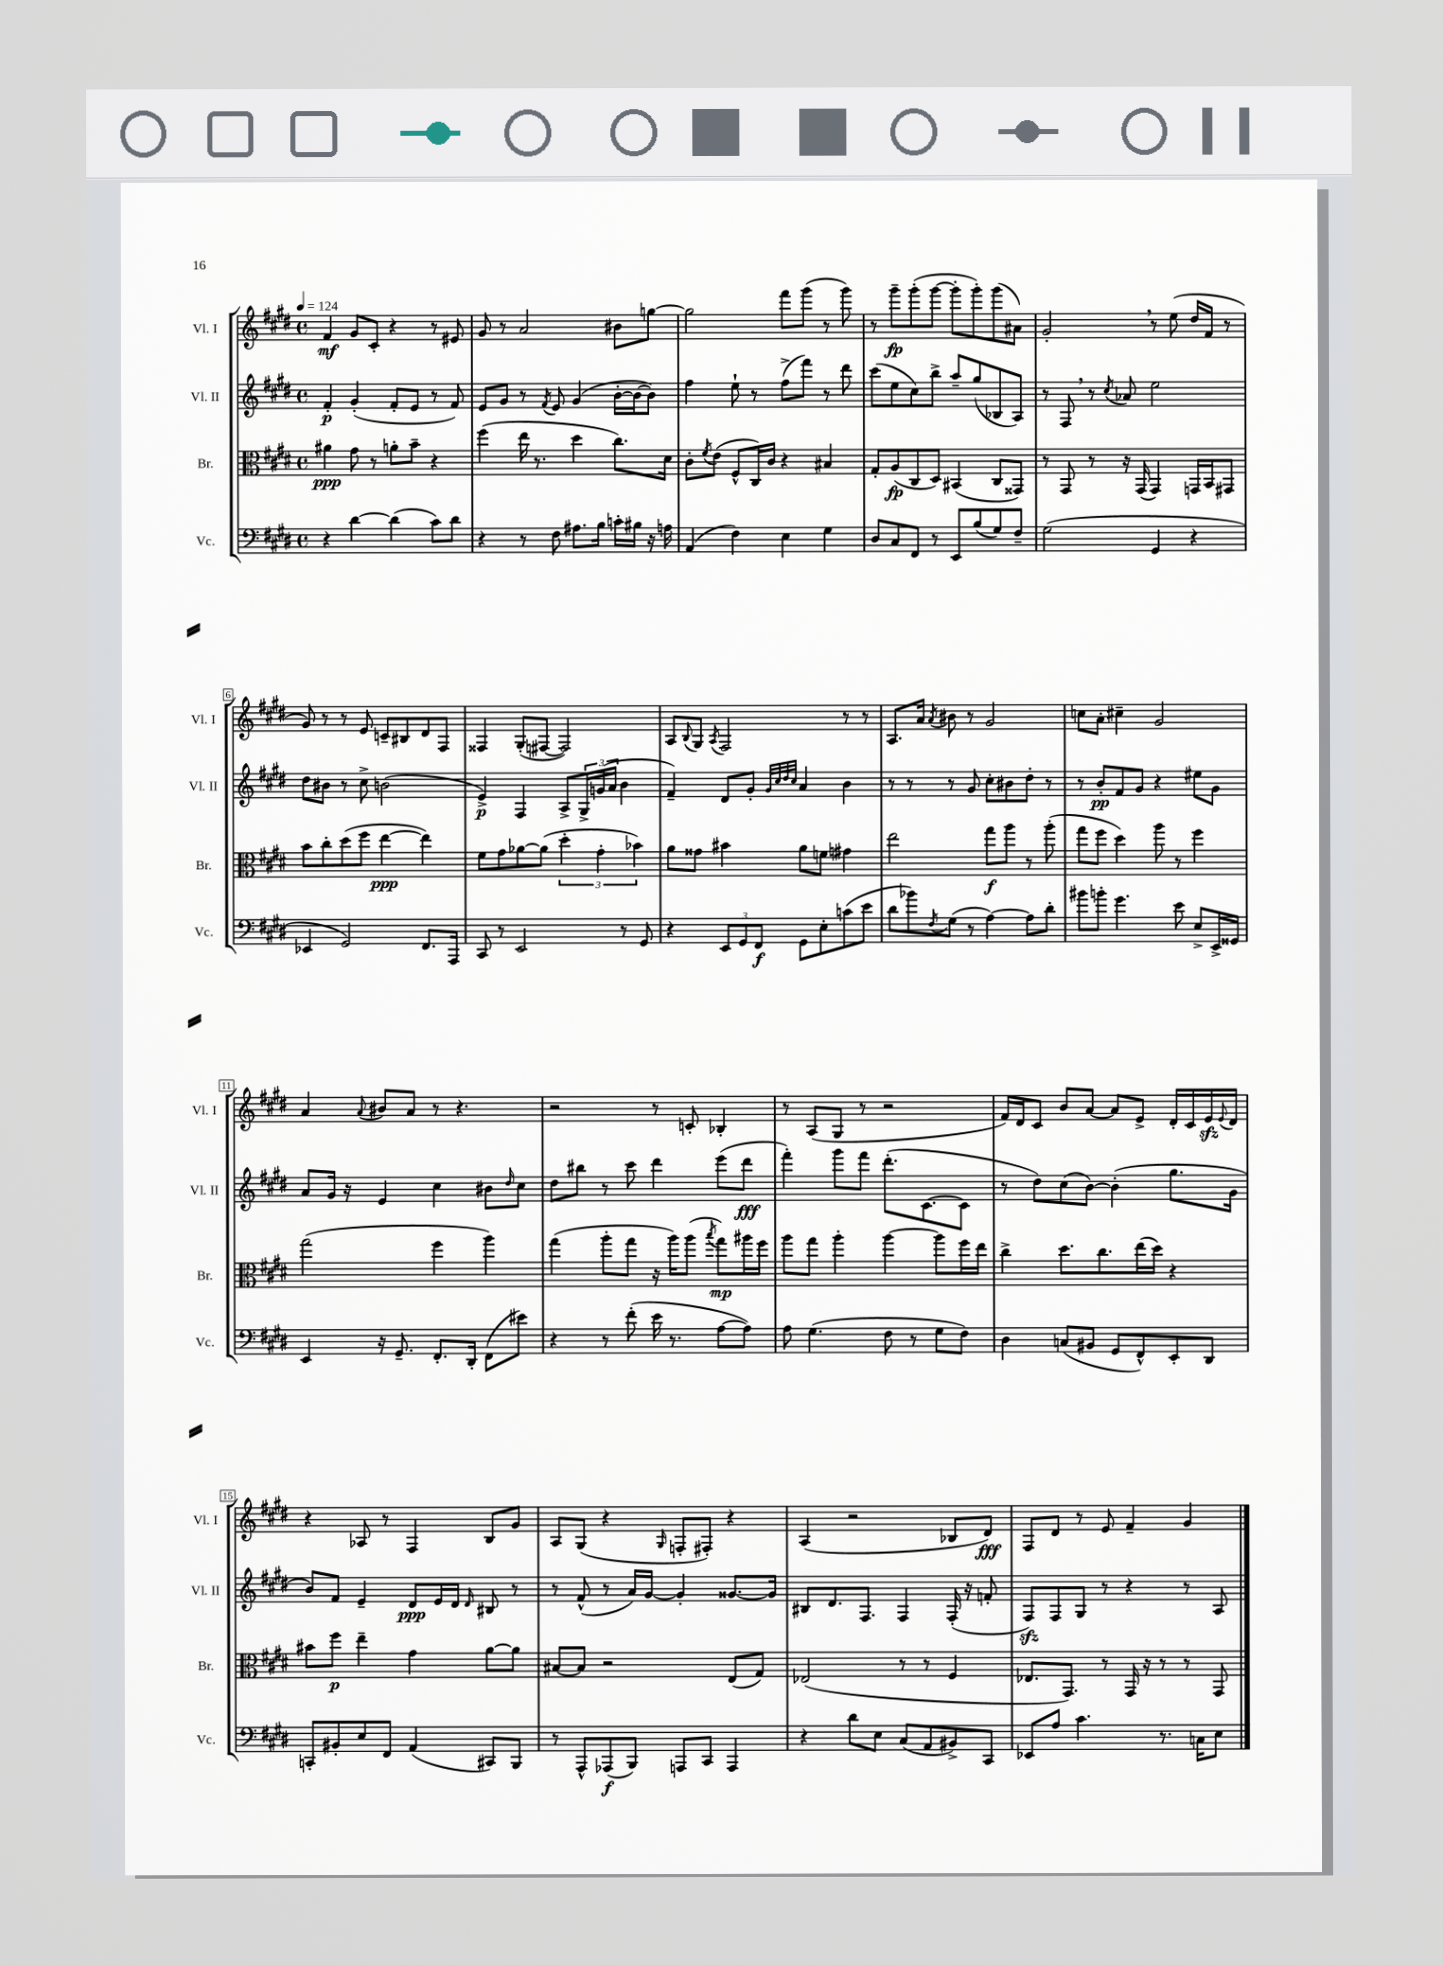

**kern	**dynam	**kern	**dynam	**kern	**dynam	**kern	**dynam
*part4	*part4	*part3	*part3	*part2	*part2	*part1	*part1
*staff4	*staff4	*staff3	*staff3	*staff2	*staff2	*staff1	*staff1
*I"Vc.	*	*I"Br.	*	*I"Vl. II	*	*I"Vl. I	*
*I'Vc.	*	*I'Br.	*	*I'Vl. II	*	*I'Vl. I	*
*clefF4	*	*clefC3	*	*clefG2	*	*clefG2	*
*k[f#c#g#d#]	*	*k[f#c#g#d#]	*	*k[f#c#g#d#]	*	*k[f#c#g#d#]	*
*M4/4	*	*M4/4	*	*M4/4	*	*M4/4	*
*met(c)	*	*met(c)	*	*met(c)	*	*met(c)	*
*MM124	*	*MM124	*	*MM124	*	*MM124	*
=1	=1	=1	=1	=1	=1	=1	=1
4r	.	4a#X\	ppp	4f#'/	p	4f#/	mf
[4d#\	.	8g#\	.	(4g#'/	.	8g#/L	.
.	.	8r	.	.	.	8c#'/J	.
(4d#\]	.	8an'\L	.	8f#'/L	.	4r	.
.	.	8b~\J	.	8e/J	.	.	.
8c#\L)	.	4r	.	8r	.	8r	.
8d#\J	.	.	.	8f#/)	.	8e#X/	.
=2	=2	=2	=2	=2	=2	=2	=2
4r	.	(4ff#\	.	8e/L	.	8g#/	.
.	.	.	.	8g#/J	.	8r	.
8r	.	16ee\	.	8r	.	2a/	.
.	.	8.r	.	.	.	.	.
.	.	.	.	8qf#/	.	.	.
8F#\	.	.	.	8e/	.	.	.
8.A#X\L	.	4dd#\	.	(4g#/	.	.	.
16B\Jk	.	.	.	.	.	.	.
16cn'\LL	.	8.cc#\L)	.	[16b'\LL	.	8b#X\L	.
16B#X\JJ	.	.	.	16b\J_	.	.	.
16r	.	.	.	8b\J])	.	[8ggn\J	.
16An\	.	16d#\Jk	.	.	.	.	.
=3	=3	=3	=3	=3	=3	=3	=3
(4AA/	.	8c#'\L	.	4ff#\	.	2gg\]	.
.	.	8qf#/	.	.	.	.	.
.	.	(8e\J	.	.	.	.	.
4F#\)	.	8F#^^/L	.	8ee`\	.	.	.
.	.	16C#/L)	.	8r	.	.	.
.	.	16c#/JJ	.	.	.	.	.
4E\	.	4r	.	(8ff#^\L	.	8fff#\L	.
.	.	.	.	8fff#\J)	.	(8ggg#\J	.
4G#\	.	4B#X/	.	8r	.	8r	.
.	.	.	.	8ddd#\	.	8ggg#\)	.
=4	=4	=4	=4	=4	=4	=4	=4
8D#/L	.	8G#'/L	.	(8ccc#\L	.	8r	.
8C#/	.	(8A/	fp	8ee\	.	8ggg#~\L	fp
8FF#/J	.	8C#/	.	8cc#\)	.	(8ggg#'\	.
8r	.	8D#/J)	.	8bb^\J	.	[8ggg#\J	.
8EE/L	.	(4BB#X/	.	8aa~/L	.	8ggg#'\L]	.
(8B/	.	.	.	(8gg#/	.	8ggg#'\)	.
8G#/)	.	8C#/L	.	8B-X/	.	(8ggg#\	.
8F#~/J	.	8GG##X/J)	.	8A/J)	.	8a#X\J)	.
=5	=5	=5	=5	=5	=5	=5	=5
(2G#\	.	8r	.	8r	.	2g#',/	.
.	.	8GG#/	.	8F#,/	.	.	.
.	.	8r	.	8r	.	.	.
.	.	.	.	8qcc#/	.	.	.
.	.	16r	.	8a-X/	.	.	.
.	.	(16GG#/	.	.	.	.	.
4GG#/	.	4GG#/)	.	2ee\	.	8r	.
.	.	.	.	.	.	(8ee\	.
4r	.	16GGn/LL	.	.	.	16dd#/LL	.
.	.	16BB/J	.	.	.	16f#/JJ	.
.	.	8GG#X/J	.	.	.	8r	.
!!LO:LB:g=z
=6	=6	=6	=6	=6	=6	=6	=6
4EE-X/	.	8b\L	.	8dd#\L	.	8g#/)	.
.	.	8cc#'\	.	8b#X\J	.	8r	.
2GG#/)	.	(8dd#\	.	8r	.	8r	.
.	.	8ff#\J	.	8cc#^\	.	8e/	.
.	.	[4ee\	ppp	(2bn\	.	8cn~/L	.
.	.	.	.	.	.	8B#X/	.
8.FF#/L	.	4ee\])	.	.	.	8d#/	.
.	.	.	.	.	.	8F#/J	.
16AAA/Jk	.	.	.	.	.	.	.
=7	=7	=7	=7	=7	=7	=7	=7
8CC#/	.	8f#\L	.	4e^/)	p	4F##X/	.
8r	.	8g#\	.	.	.	.	.
2EE/	.	[8a-X\	.	4F#/	.	(8G#'/L	.
.	.	(8a-\J]	.	.	.	[8F#X/J	.
.	.	6dd#'\	.	8A^/L	.	2F#/])	.
.	.	.	.	24G#^/L	.	.	.
.	.	6g#'\	.	(24gn/	.	.	.
.	.	.	.	24a/JJ	.	.	.
8r	.	.	.	4b\	.	.	.
.	.	6b-X\)	.	.	.	.	.
8GG#/	.	.	.	.	.	.	.
=8	=8	=8	=8	=8	=8	=8	=8
4r	.	8a\L	.	4f#~/)	.	8A/L	.
.	.	.	.	.	.	8qqB/	.
.	.	8g##X\J	.	.	.	8G#/J	.
.	.	.	.	.	.	8qA/	.
12EE/L	.	4b#X\	.	8d#/L	.	2F#/	.
12GG#/	.	.	.	.	.	.	.
.	.	.	.	8g#'/J	.	.	.
12FF#/J	f	.	.	.	.	.	.
.	.	.	.	32qqg#/LLL	.	.	.
.	.	.	.	32qqcc#/	.	.	.
.	.	.	.	32qqdd#/	.	.	.
.	.	.	.	32qqcc#/JJJ	.	.	.
8GG#\L	.	8a\L	.	4a/	.	.	.
8E'\	.	8fn\J	.	.	.	.	.
(8cn\	.	4g#X\	.	4b\	.	8r	.
8e\J	.	.	.	.	.	8r	.
=9	=9	=9	=9	=9	=9	=9	=9
8d#\L	.	2ee\	.	8r	.	8.A/L	.
8b-X\)	.	.	.	8r	.	.	.
.	.	.	.	.	.	16a/Jk	.
8qF#/	.	.	.	.	.	8qa/	.
(8G#\J	.	.	.	8r	.	8b#X\	.
8r	.	.	.	8g#/	.	8r	.
[4A\)	.	8gg#\L	f	8cc#'\L	.	2g#/	.
.	.	8aa\J	.	8b#X\	.	.	.
8A\L]	.	8r	.	8dd#'\J	.	.	.
8d#'\J	.	(8aa'\	.	8r	.	.	.
=10	=10	=10	=10	=10	=10	=10	=10
8b#X\L	.	8gg#\L	.	8r	.	8ccn\L	.
8bn'\J	.	8ff#\J	.	8b'/L	pp	8a'\J	.
4.g#\	.	4dd#\)	.	8f#/	.	4cc#X~\	.
.	.	.	.	8g#/J	.	.	.
.	.	8aa\	.	4r	.	2g#/	.
8e\	.	8r	.	.	.	.	.
8E^/L	.	4ff#\	.	8ee#X\L	.	.	.
16EE^/L	.	.	.	8g#\J	.	.	.
16GG##X/JJ	.	.	.	.	.	.	.
!!LO:LB:g=z
=11	=11	=11	=11	=11	=11	=11	=11
4EE/	.	(2gg#\	.	8a/L	.	4a/	.
.	.	.	.	16g#/Jk	.	.	.
.	.	.	.	16r	.	.	.
.	.	.	.	.	.	8qqa/	.
16r	.	.	.	4e/	.	8b#X/L	.
8.GG#~/	.	.	.	.	.	.	.
.	.	.	.	.	.	8a/J	.
8.FF#'/L	.	4ff#\	.	4cc#\	.	8r	.
.	.	.	.	.	.	4.r	.
16DD#'/Jk	.	.	.	.	.	.	.
(8FF#\L	.	4aa\)	.	8b#X\L	.	.	.
.	.	.	.	16qqdd#/	.	.	.
8e#X\J)	.	.	.	8cc#\J	.	.	.
=12	=12	=12	=12	=12	=12	=12	=12
4r	.	(4gg#\	.	8dd#\L	.	2r	.
.	.	.	.	8bb#X\J	.	.	.
8r	.	8aa'\L	.	8r	.	.	.
(8f#'\	.	8gg#\J	.	8ccc#\	.	.	.
16e\	.	16r	.	4ddd#\	.	8r	.
8.r	.	16aa\KL)	.	.	.	.	.
.	.	(8aa\J	.	.	.	8cn'/	.
.	.	8qbb/	.	.	.	.	.
[8A\L	.	8gg#\L)	mp	(8eee\L	.	4B-X'/	.
8A\J])	.	16aa#X\L	.	8ddd#\J	fff	.	.
.	.	16ff#\JJ	.	.	.	.	.
=13	=13	=13	=13	=13	=13	=13	=13
8A\	.	8aa\L	.	4fff#'\)	.	8r	.
(4.G#\	.	8gg#\J	.	.	.	(8A/L	.
.	.	4aa'\	.	8ggg#\L	.	8G#/J	.
.	.	.	.	8fff#\J	.	8r	.
8F#\	.	[4aa\	.	(8.ddd#'\L	.	2r	.
8r	.	.	.	.	.	.	.
.	.	.	.	[8.c#\	.	.	.
8G#\L	.	8aa\L]	.	.	.	.	.
8F#\J)	.	16ff#\L	.	8c#\J]	.	.	.
.	.	16ee\JJ	.	.	.	.	.
=14	=14	=14	=14	=14	=14	=14	=14
4D#\	.	4cc#^\	.	8r	.	16f#/LL)	.
.	.	.	.	.	.	16d#/J	.
.	.	.	.	8dd#\L)	.	8c#/J	.
(8Cn/L	.	8.dd#\L	.	(8cc#\	.	8b/L	.
8BB#X/J	.	.	.	[8b\J)	.	[8a/J	.
.	.	8.cc#\	.	.	.	.	.
8GG#/L	.	.	.	(4b'\]	.	8a/L]	.
8FF#^^/)	.	(16ee\L	.	.	.	8e^/J	.
.	.	16dd#\JJ)	.	.	.	.	.
8EE'/	.	4r	.	8.gg#\L	.	16d#'/LL	.
.	.	.	.	.	.	16c#/	.
8DD#/J	.	.	.	.	.	16ezz/	.
.	.	.	.	.	.	8qqe/	.
.	.	.	.	16g#\Jk	.	16d#/JJ	.
!!LO:LB:g=z
=15	=15	=15	=15	=15	=15	=15	=15
8CCn'/L	.	8b#X\L	.	8b/L)	.	4r	.
8BB#X'/	.	8ff#\J	p	8f#/J	.	.	.
8E/	.	4ee~\	.	4e~/	.	8A-X/	.
8FF#/J	.	.	.	.	.	8r	.
(4AA/	.	4g#\	.	8d#/L	ppp	4F#/	.
.	.	.	.	16e/L	.	.	.
.	.	.	.	16d#/JJ	.	.	.
.	.	.	.	16qqd#/	.	.	.
8CC#X/L)	.	[8a\L	.	8B#X/	.	8B/L	.
8BBB/J	.	8a\J]	.	8r	.	8g#/J	.
=16	=16	=16	=16	=16	=16	=16	=16
8r	.	[8B#X/L	.	8r	.	8A/L	.
8AAA^^/L	.	8B#/J]	.	(8f#^^/	.	(8G#/J	.
(8AAA-X/	f	2r	.	8r	.	4r	.
8BBB/J)	.	.	.	16a/LL)	.	.	.
.	.	.	.	[16g#/JJ	.	.	.
.	.	.	.	.	.	16qqG#/	.
8AAAn/L	.	.	.	4g#'/]	.	8Fn'/L	.
8CC#/J	.	.	.	.	.	8F#X'/J)	.
4AAA/	.	(8E/L	.	[8.g##X/L	.	4r	.
.	.	8G#/J)	.	.	.	.	.
.	.	.	.	16g##/Jk]	.	.	.
=17	=17	=17	=17	=17	=17	=17	=17
4r	.	(2E-X/	.	8B#X/L	.	(4A/	.
.	.	.	.	8.d#/	.	.	.
8d#\L	.	.	.	.	.	2r	.
.	.	.	.	8.F#/J	.	.	.
8E\J	.	.	.	.	.	.	.
(8C#/L	.	8r	.	4F#/	.	.	.
8AA/	.	8r	.	.	.	.	.
8BB#X^/)	.	4F#/	.	(16F#'/	.	8B-X/L	.
.	.	.	.	16r	.	.	.
8CC#/J	.	.	.	8fn'/	.	8d#/J)	fff
=18	=18	=18	=18	=18	=18	=18	=18
8EE-X/L	.	8.E-X/L	.	8F#zz/L)	.	8F#/L	.
8A/J	.	.	.	8F#/	.	8d#/J	.
.	.	8.GG#/J)	.	.	.	.	.
4.c#\	.	.	.	8G#/J	.	8r	.
.	.	8r	.	8r	.	8e/	.
.	.	16GG#/	.	4r	.	4f#~/	.
.	.	16r	.	.	.	.	.
8.r	.	8r	.	.	.	.	.
.	.	8r	.	8r	.	4g#/	.
16Cn\KL	.	.	.	.	.	.	.
8E\J	.	8GG#/	.	8A/	.	.	.
==	==	==	==	==	==	==	==
*-	*-	*-	*-	*-	*-	*-	*-
